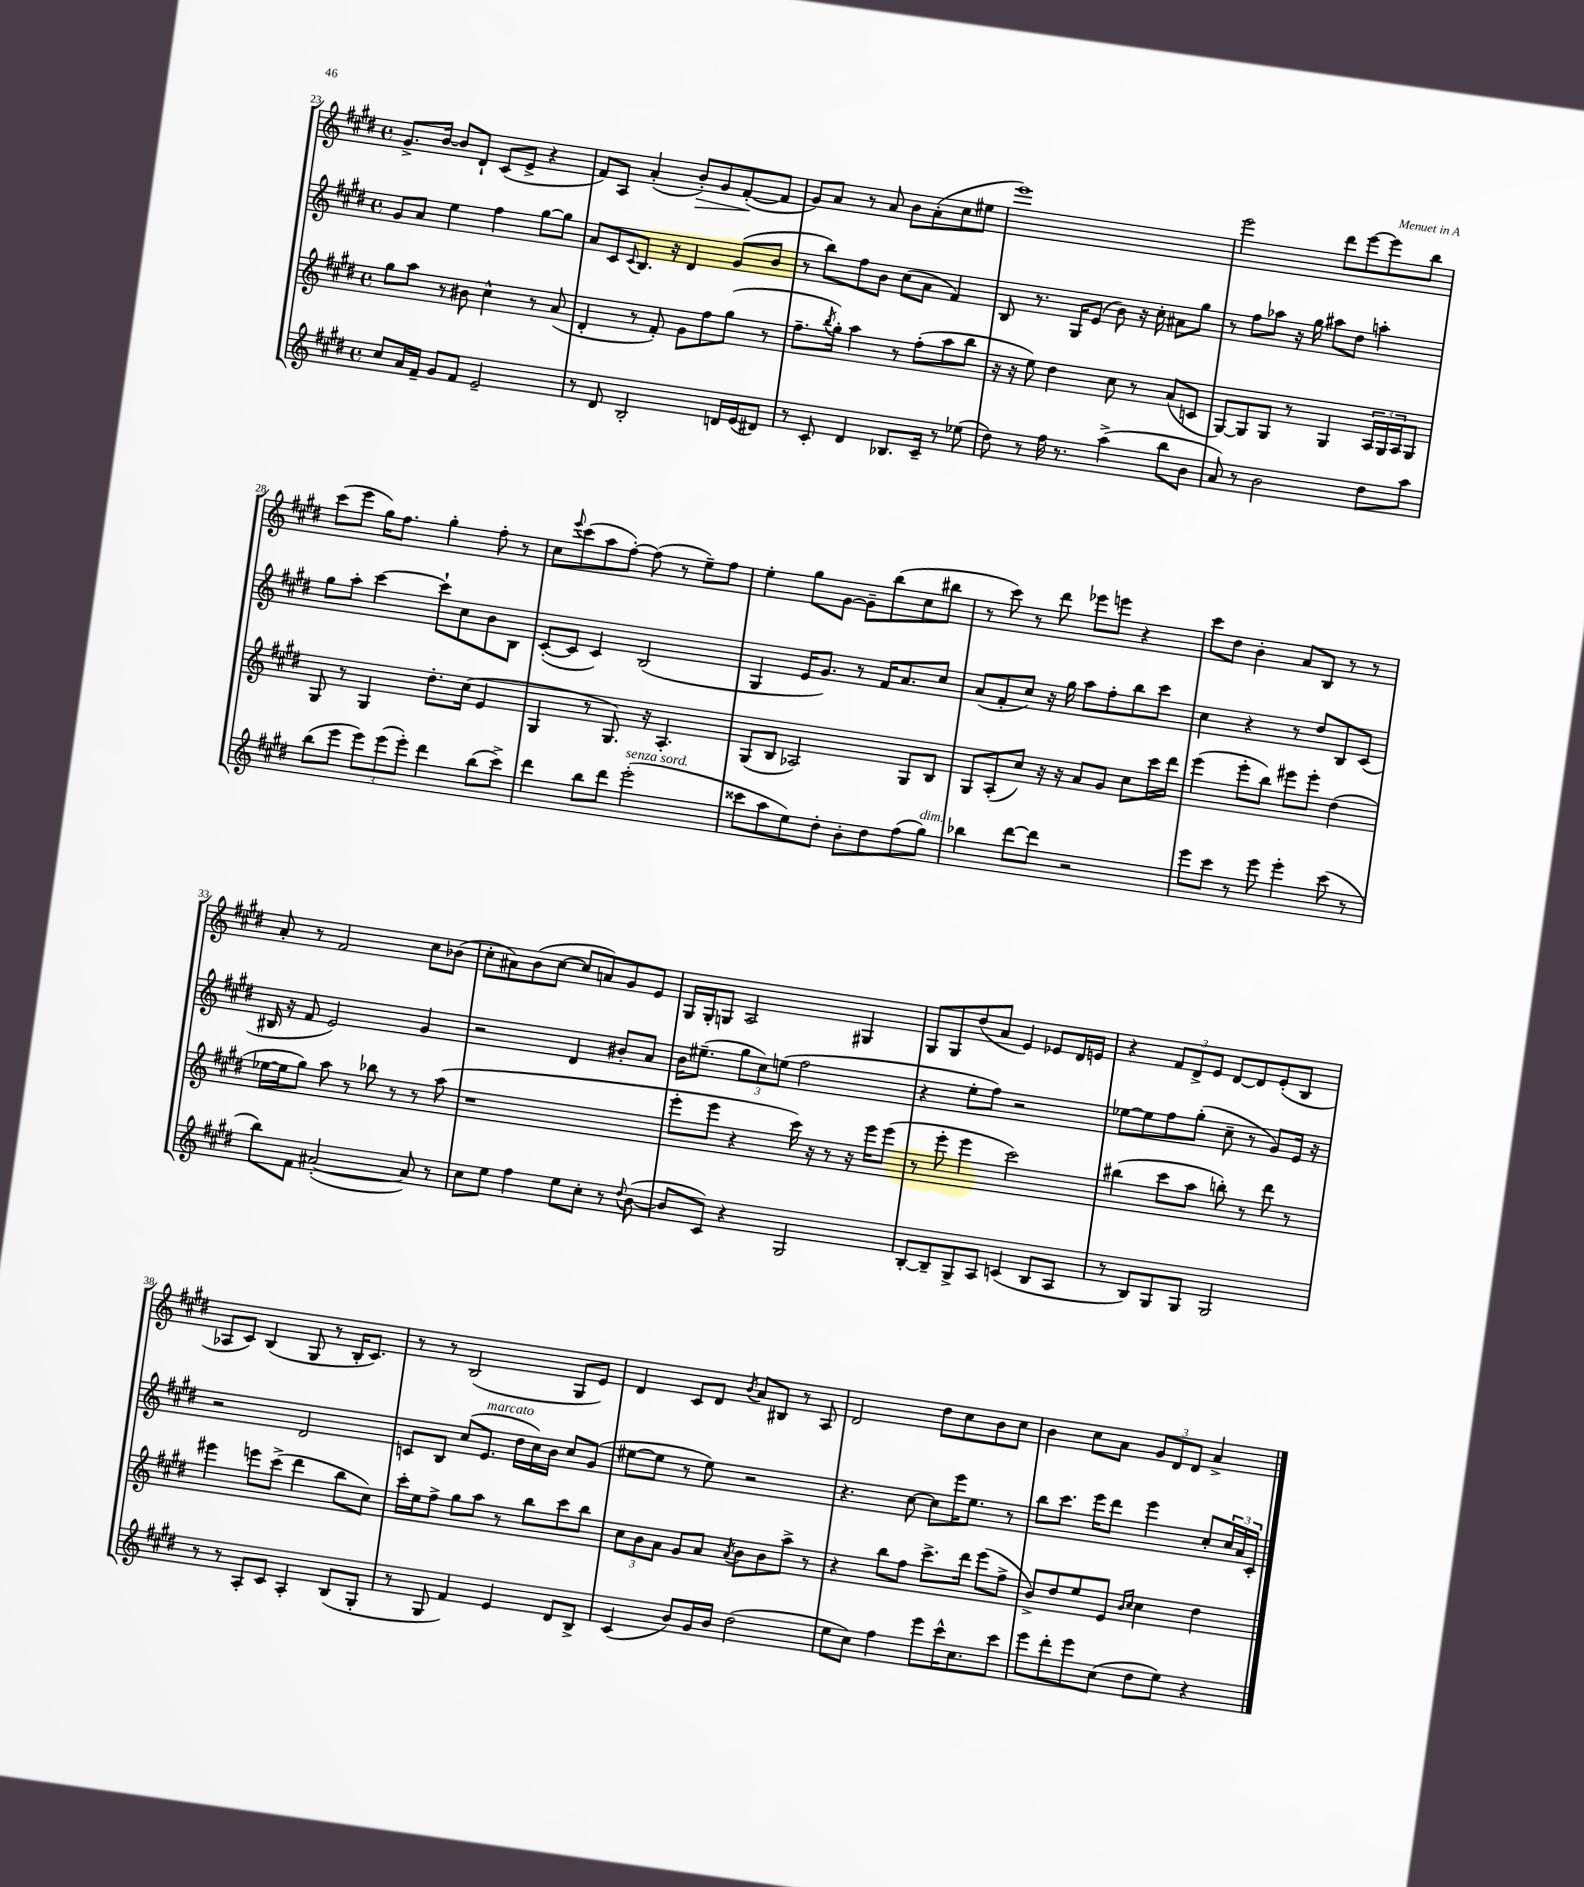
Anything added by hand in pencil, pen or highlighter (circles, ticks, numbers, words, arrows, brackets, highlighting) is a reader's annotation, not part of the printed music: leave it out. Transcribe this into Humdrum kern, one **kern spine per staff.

**kern	**kern	**kern	**kern
*staff4	*staff3	*staff2	*staff1
*clefG2	*clefG2	*clefG2	*clefG2
*k[f#c#g#d#]	*k[f#c#g#d#]	*k[f#c#g#d#]	*k[f#c#g#d#]
*M4/4	*M4/4	*M4/4	*M4/4
*met(c)	*met(c)	*met(c)	*met(c)
8cc#	8gg#	8g#	8.g#^
16a	8aa	8a	.
16f#~	.	.	[16b
8g#	8r	4ee	8b]
8f#	8b#	.	8d#`
2e~	4cc#^^	4ff#	(8c#
.	.	.	8e^
.	8r	[8gg#	4r
.	(8a	8gg#]	.
=	=	=	=
8r	4d#'	8a	8f#)
8d#	.	8c#	8A
.	.	8qqc#	.
2B'	8r	8.B	(4a'
.	8f#')	.	.
.	.	16r	.
.	8g#	4d#	8b')
.	8ff#	.	8g#
16d	(8gg#	(8g#	([8f#'
(16e	.	.	.
8d#)	8r	8b	8f#]
=	=	=	=
8r	8.ff#~	8r	8g#)
8c#'	.	8bb)	8a
.	8qbb	.	.
.	16gg#')	.	.
4d#	4aa	8ff#	8r
.	.	8b	8a
8.B-	8r	(8cc#	8b
.	(8ff#'	8a	(8a'
16c#~	.	.	.
8r	8aa	4f#)	8cc#
(8ee-	8bb	.	8ee#
=	=	=	=
8dd#)	16r	8B	1eee)
.	16r	.	.
8r	8ee)	8.r	.
16ff#	4dd#	.	.
8.r	.	16G#	.
.	.	(8e	.
(4aa^	8cc#	8b)	.
.	8r	16r	.
.	.	16cc#'	.
8bb	(8a	8a#	.
8b	8c	8gg#	.
=	=	=	=
8a)	[8G#)	8r	2eee
8r	8G#]	8ff#	.
2b	8G#	8aa-	.
.	8r	16r	.
.	.	16gg#	.
.	4G#	8aa#	8ddd#
.	.	8dd#	[8eee
8dd#	24A	4aa'	8eee]
.	24G#	.	.
.	24A	.	.
8aa	8G#	.	8bb
=	=	=	=
(8bb	8G#	8gg#	(8ccc#
8eee	8r	8aa'	8eee
12eee)	4G#	[4ccc#	16gg#)
.	.	.	8.ff#
(12eee	.	.	.
12eee')	.	.	.
4ddd#	8.dd#'	8ccc#`]	4gg#'
.	.	8cc#	.
.	(16cc#	.	.
(8bb	4e	8b	8ff#'
8ccc#^)	.	8B	8r
=	=	=	=
4ddd#	4G#	([8c#'	8cc#
.	.	.	8qqeee
.	.	8c#]	(8ccc#
8bb	8r	4c#)	8aa
8ddd#	8.G#)	.	[8ff#')
(2eee'	.	(2B	(8ff#]
.	16r	.	.
.	4.A'	.	8r
.	.	.	8ee~)
.	.	.	8ff#
=	=	=	=
8ccc##	(8G#	4G#	4ee'
8aa	8B	.	.
8ee)	2A-)	16e	8gg#
.	.	8.g#)	.
8dd#'	.	.	[8g#
8b'	.	8r	8g#~]
8dd#	.	16f#	(8bb
.	.	8.a	.
(8ff#	8G#	.	8cc#
8gg#)	8B	8cc#	8bb#
=	=	=	=
4bb-	8G#	(8a	8r
.	(8A'	8f#'	8ccc#)
[8ddd#	8cc#)	8cc#)	8r
8ddd#]	16r	16r	8ddd#
.	16r	16gg#	.
2r	8a	8aa	8eee-
.	8g#	8ff#'	8eee
.	8cc#	8bb	4r
.	16ccc#	8ccc#	.
.	16ddd#	.	.
=	=	=	=
8eee	(4eee	4cc#	8ccc#
8ccc#	.	.	8dd#
8r	8eee'	4r	4b'
8eee	8bb)	.	.
4eee'	8eee#	8r	8a
.	8eee#'	8dd#	8B
(8ccc#	(4dd#	8B	8r
8r	.	(8c#	8r
=	=	=	=
8bb)	[16ee-	16B#	8a'
.	16ee-]	16r	.
8f#	8gg#)	8f#	8r
([2a#'	8aa	2e)	2f#
.	8r	.	.
.	8bb-	.	.
.	8r	.	.
8a#])	8r	4g#	8cc#
8r	(8aa	.	(8b-
=	=	=	=
8cc#	1r	2r	8cc#'
8ee	.	.	8a#)
4ff#	.	.	(8b
.	.	.	[8cc#
8ee	.	4d#	8cc#]
8cc#'	.	.	8a)
8r	.	8b#'	8g#
8qqdd#	.	.	.
([8b	.	8a	8e
=	=	=	=
8b]	8eee'	16b	16G#
.	.	(8.ee#~	16G#'
8c#)	8eee	.	8G
4r	4r	12gg#	2A
.	.	12cc#)	.
.	.	(12ee	.
2G#	16ccc#)	2ff#	.
.	16r	.	.
.	8r	.	.
.	16r	.	4G#
.	16eee	.	.
.	(8eee	.	.
=	=	=	=
[8B'	8r	4r	8G#
8B~]	8eee'	.	8G#
8G#^	4eee	8ee'	(8dd#
8A	.	8ff#)	8a
(4c	2ccc#)	2r	4e)
8B	.	.	8e-
8A	.	.	16d#
.	.	.	16e
=	=	=	=
8r	(4bb#	[8ee-	4r
8B)	.	8ee-]	.
8G#	8ccc#	8ff#	12f#
.	.	.	12d#^
8G#	8aa	(8gg#'	.
.	.	.	12e
2G#	8bb')	8cc#~	[8d#
.	8r	8r	8d#]
.	8ddd#	8g#)	(8e'
.	8r	16e	8B
.	.	16r	.
=	=	=	=
8r	4eee#	2r	8A-
8r	.	.	8c#)
8A'	8eee	.	(4B
8c#	(8ccc#^	.	.
4A'	4ddd#	2d#	8G#
.	.	.	8r
(8B	8bb	.	16B'
.	.	.	8.c#)
8G#'	8cc#)	.	.
=	=	=	=
8r	16ccc#'	8c	8r
.	16ee	.	.
8G#	8ff#^	8B	8r
4f#)	8gg#	(8cc#	(2B
.	8aa	8.e	.
4e	8r	.	.
.	.	16dd#	.
.	8bb	16cc#)	.
.	.	16b	.
8d#	8ccc#	8cc#	8G#
8B^	8bb	(8g#	8e)
=	=	=	=
(4c#	12cc#	[8ee#	4d#
.	12b	.	.
.	.	8ee#]	.
.	12a	.	.
8b)	8g#	8r	8c#
16g#	8a	8ee#)	8d#
16b	.	.	.
.	8qa	.	8qb
(2dd#	8b	2r	8a
.	8b	.	8B#
.	8aa^	.	8r
.	8r	.	8A
=	=	=	=
8ee	4r	4.r	2d#
8cc#)	.	.	.
4ff#	8bb	.	.
.	8ff#	[8cc#	.
8eee	8.ccc#^	8cc#]	8dd#
16ccc#^^	.	16eee	8cc#
8.cc#	16ddd#	8.ee	.
.	(8eee	.	8b
8ccc#	8ff#^	8r	8cc#
=	=	=	=
8eee	8b^)	8bb	4b
8ddd#'	8dd#	8.ccc#	.
8eee	8ee	.	8cc#
.	.	16eee	.
(8cc#	8e	8ddd#	8a
.	16qqb	.	.
.	16qqcc#	.	.
8dd#	4cc#	4eee	12g#
.	.	.	12d#
8ee)	.	.	.
.	.	.	12d#
4r	4dd#	8cc#'	4a^
.	.	24cc#	.
.	.	24a	.
.	.	24c#'	.
==	==	==	==
*-	*-	*-	*-
